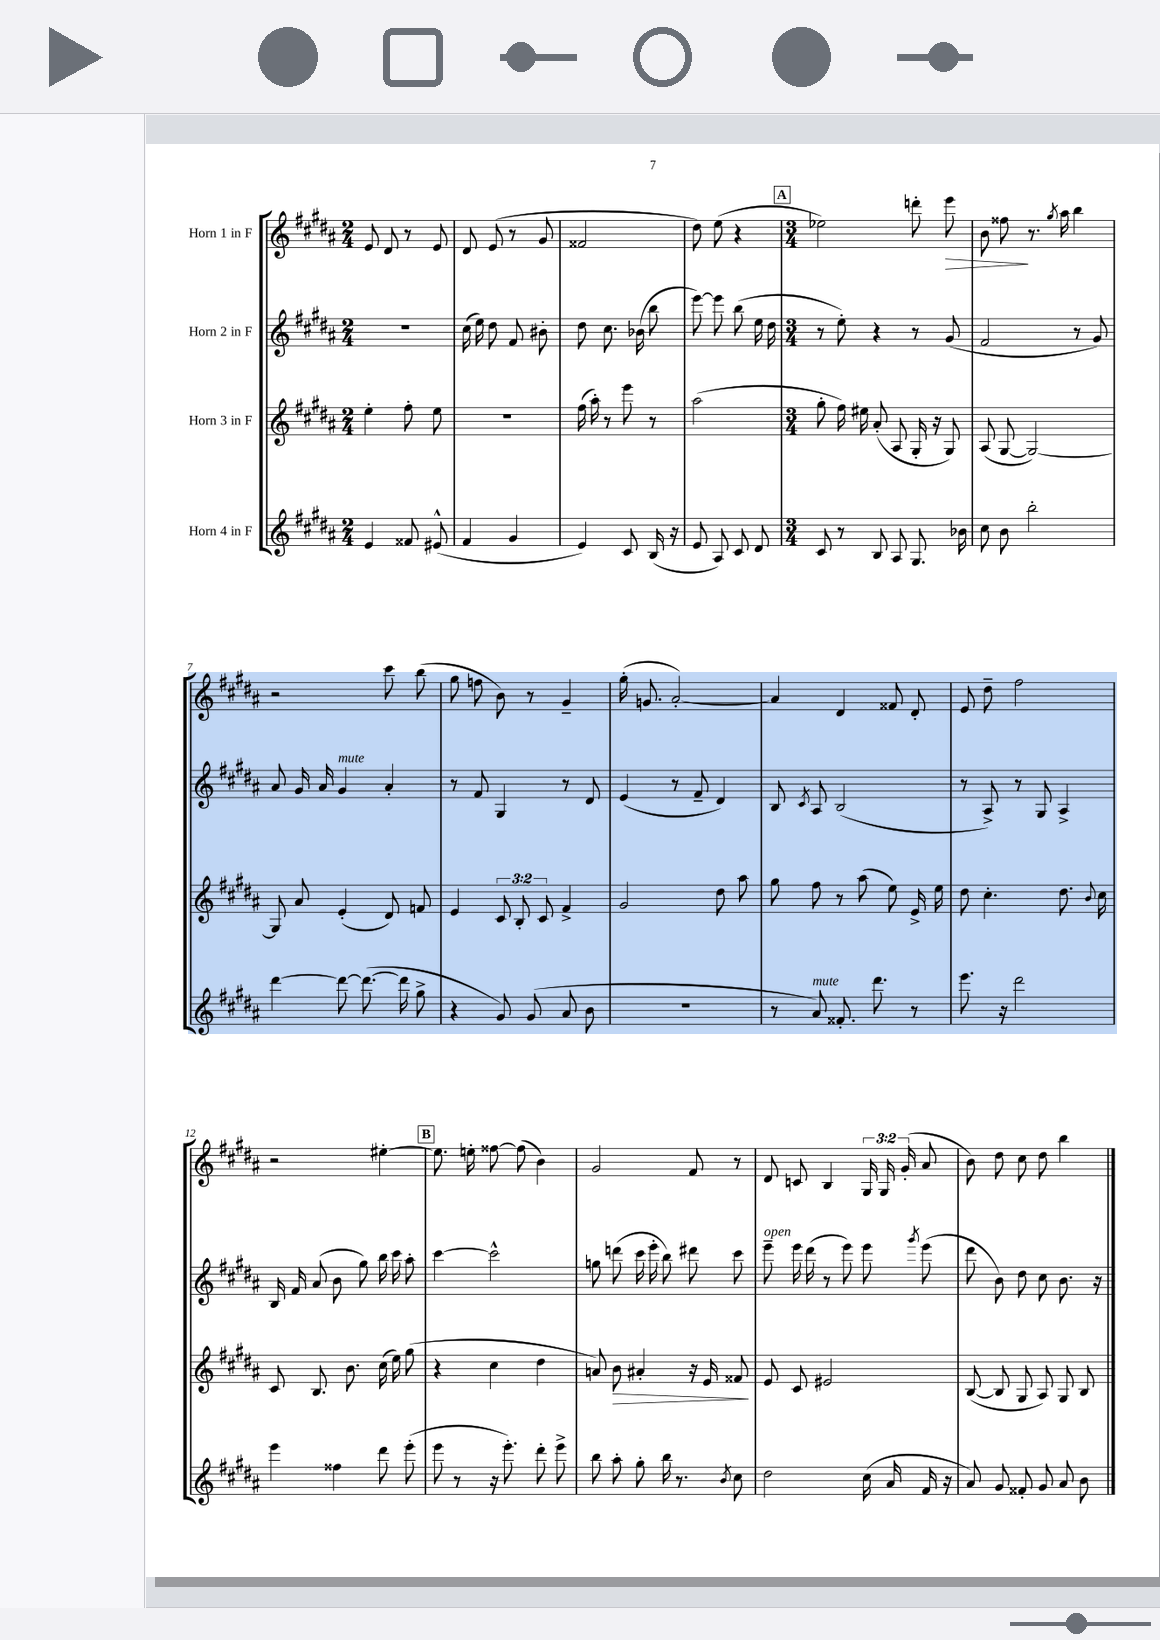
<<
\new StaffGroup <<
\new Staff = "s0" \with { instrumentName = "Horn 1 in F" } {
    \clef treble \key b \major \numericTimeSignature \time 2/4 \override Staff.TupletNumber.text = #tuplet-number::calc-fraction-text
    \autoBeamOff e'8 dis'8 r8 e'8 |
    dis'8 e'8( r8 gis'8 |
    fisis'2 |
    dis''8) e''8( r4 |
    \mark \markup { \box "A" } \numericTimeSignature \time 3/4 ees''2) d'''8-. e'''8\> |
    b'8 fisis''8\! r8. \acciaccatura { gis''8 } ais''16 b''4 |
    r2 cis'''8 b''8( |
    gis''8 f''8 b'8) r8 gis'4-- |
    gis''16-.( g'8. ais'2~-.) |
    ais'4 dis'4 fisis'8 dis'8-. |
    e'8 dis''8-- fis''2 |
    r2 eis''4~-. |
    \mark \markup { \box "B" } eis''8. e''16-. fisis''8~ fisis''8( b'4) |
    gis'2 fis'8 r8 |
    dis'8 c'8 b4 \tuplet 3/2 { gis16 gis16 gis'16-.( } ais'8 |
    b'8) dis''8 cis''8 dis''8 b''4 \bar "|." |
}
\new Staff = "s1" \with { instrumentName = "Horn 2 in F" } {
    \clef treble \key b \major \numericTimeSignature \time 2/4
    \autoBeamOff R2 |
    cis''16( e''16) dis''8 fis'8 bis'8-. |
    dis''8 cis''8. bes'16( b''8 |
    e'''8~) e'''8 b''8( e''16 dis''16 |
    \mark \markup { \box "A" } \numericTimeSignature \time 3/4 r8 e''8-.) r4 r8 gis'8( |
    fis'2 r8 gis'8) |
    ais'8 gis'16 ais'16 gis'4^\markup { \italic "mute" } ais'4-. |
    r8 fis'8 gis4 r8 dis'8 |
    e'4( r8 fis'8-- dis'4) |
    b8 \acciaccatura { cis'8 } ais8 b2( |
    r8 ais8->) r8 gis8 ais4-> |
    b16 fis'16 ais'8( b'8 gis''8) b''16 cis'''16 ais''8-. |
    \mark \markup { \box "B" } cis'''4~ cis'''2-^ |
    g''8 d'''8( cis'''16 e'''16-. b''8) dis'''8 cis'''8 |
    e'''8--^\markup { \italic "open" } e'''16 dis'''16( r8 e'''8) e'''8 \acciaccatura { gis'''8 } e'''8( |
    dis'''8 b'8) dis''8 cis''8 b'8. r16 \bar "|." |
}
\new Staff = "s2" \with { instrumentName = "Horn 3 in F" } {
    \clef treble \key b \major \numericTimeSignature \time 2/4 \override Staff.TupletNumber.text = #tuplet-number::calc-fraction-text
    \autoBeamOff e''4-. fis''8-. e''8 |
    r2 |
    fis''16( ais''16-.) r8 e'''8 r8 |
    ais''2( |
    \mark \markup { \box "A" } \numericTimeSignature \time 3/4 gis''8-. fis''16) eis''16 ais'8-.( ais8 gis16-. r16 gis8) |
    ais8( gis8~ gis2~) |
    gis8 ais'8 e'4-.( dis'8) f'8 |
    e'4 \tuplet 3/2 { cis'8 b8-. cis'8 } fis'4-> |
    gis'2 dis''8 ais''8 |
    gis''8 fis''8 r8 ais''8( e''8) e'16-> e''16 |
    dis''8 cis''4.-. dis''8. \appoggiatura { b'8 } cis''16 |
    cis'8 b8. b'8. cis''16( e''16) gis''8( |
    \mark \markup { \box "B" } r4 cis''4 dis''4 |
    a'8) b'8\> ais'4-. r16 e'16 fisis'8\! |
    e'8 cis'8 eis'2 |
    b8~( b8 gis8 ais8) gis8 b8 \bar "|." |
}
\new Staff = "s3" \with { instrumentName = "Horn 4 in F" } {
    \clef treble \key b \major \numericTimeSignature \time 2/4
    \autoBeamOff e'4 fisis'8 eis'8-^( |
    fis'4 gis'4 |
    e'4) cis'8 b16( r16 |
    e'8 ais8) cis'8 dis'8 |
    \mark \markup { \box "A" } \numericTimeSignature \time 3/4 cis'8 r8 b8 ais8 gis8. bes'16 |
    cis''8 b'8 b''2-. |
    dis'''4~ dis'''8~ dis'''8.~( dis'''16 gis''8-> |
    r4 gis'8) gis'8( ais'8 b'8 |
    R2. |
    r8 ais'8^\markup { \italic "mute" }) fisis'8.-. dis'''8. r8 |
    e'''8. r16 dis'''2 |
    e'''4 fisis''4 dis'''8 e'''8-.( |
    \mark \markup { \box "B" } e'''8 r8 r16 e'''8.-.) dis'''8-. e'''8-> |
    b''8 ais''8-. gis''8-. b''16 r8. \acciaccatura { b'8 } cis''8 |
    dis''2 cis''16( ais'16 fis'16 r16 |
    ais'8) gis'8 fisis'8-. gis'8 ais'8 b'8 \bar "|." |
}
>>
>>
